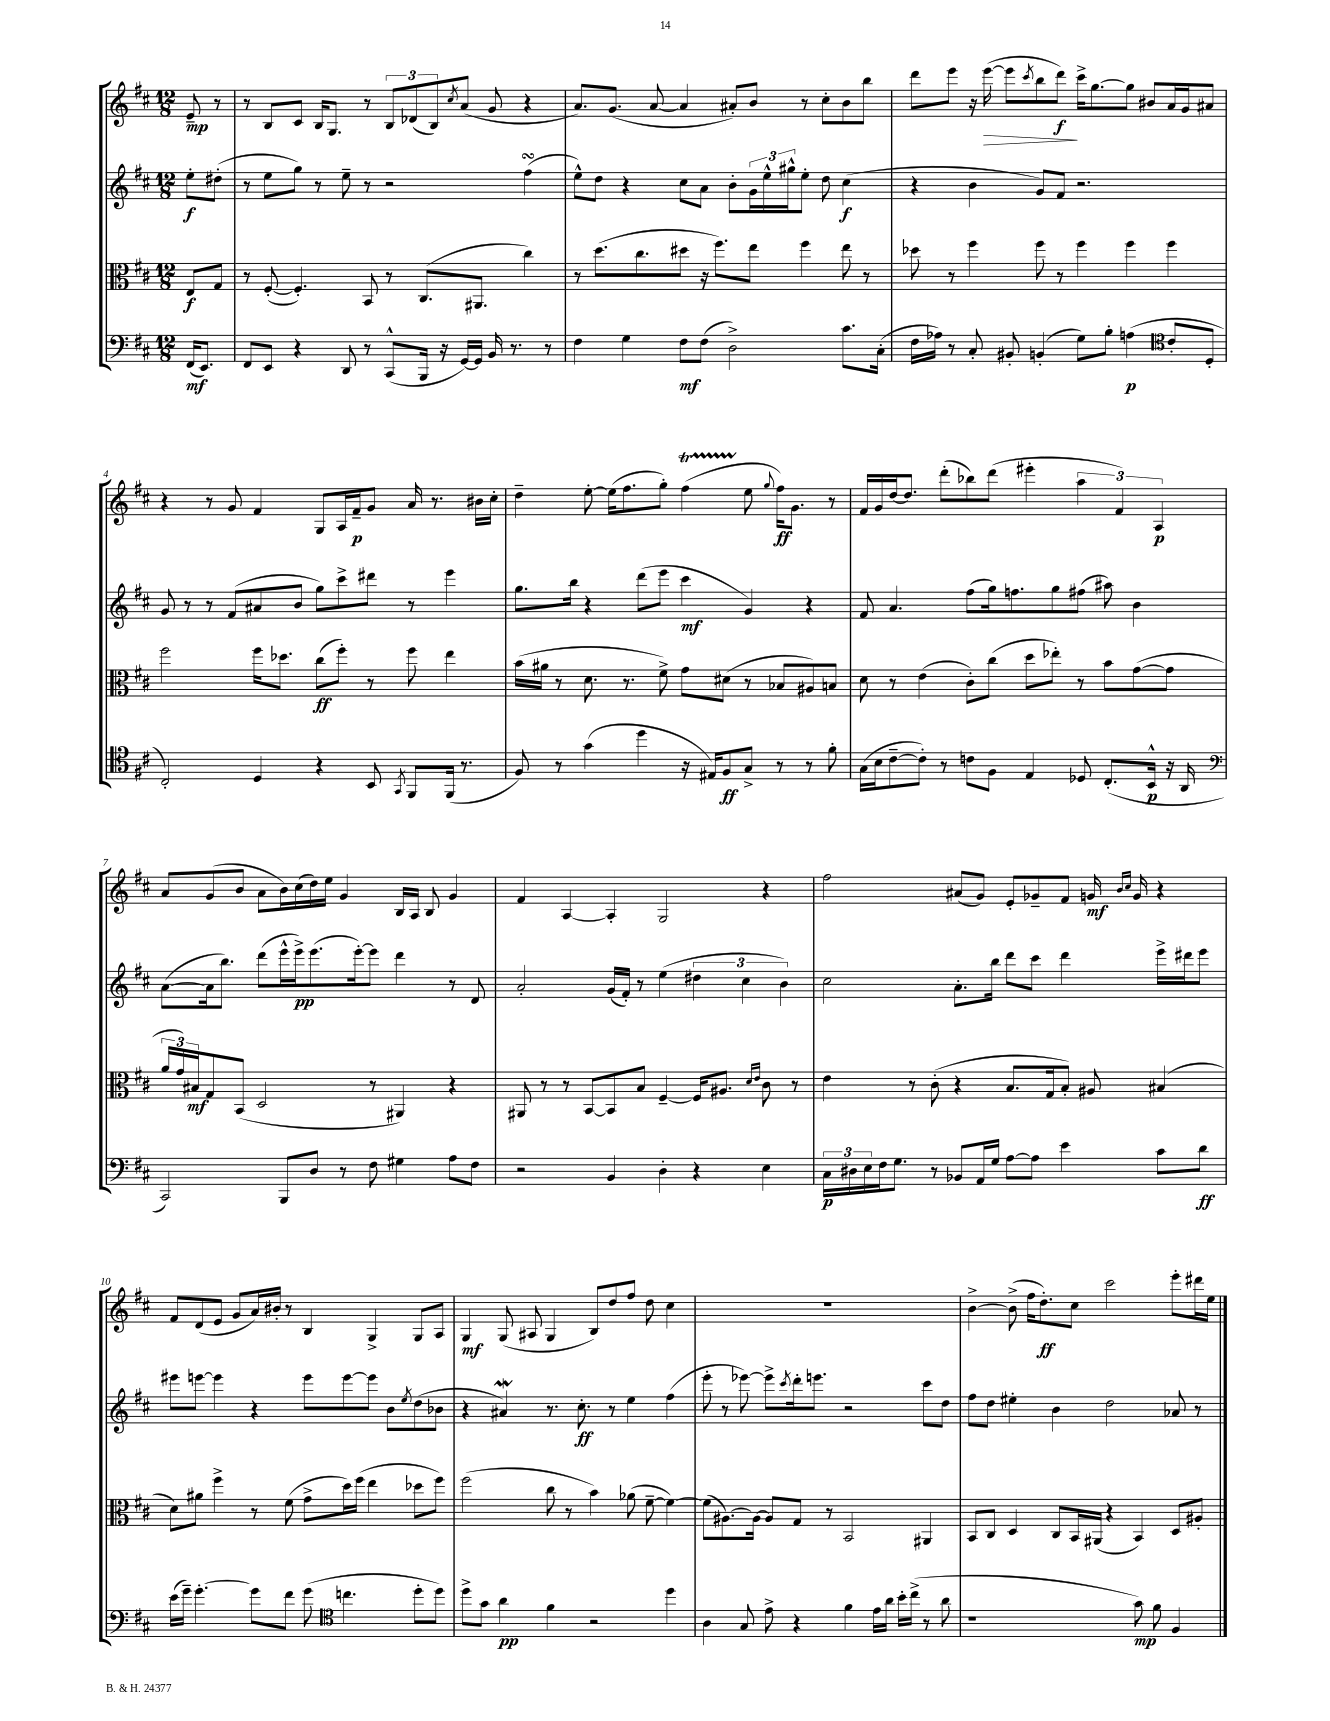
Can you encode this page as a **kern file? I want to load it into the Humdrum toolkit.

**kern	**kern	**kern	**kern
*staff4	*staff3	*staff2	*staff1
*clefF4	*clefC3	*clefG2	*clefG2
*k[f#c#]	*k[f#c#]	*k[f#c#]	*k[f#c#]
*M12/8	*M12/8	*M12/8	*M12/8
(16FF#/LK	8E/L	8ee'\L	8e~/
8.EE/J)	.	.	.
.	8G/J	(8dd#'\J	8r
=	=	=	=
8FF#/L	8r	8r	8r
8EE/J	([8F#'/	8ee\L	8B/L
4r	4.F#'/])	8gg\J)	8c#/J
.	.	8r	16B/LK
.	.	.	8.G/J
8DD/	.	8ee~\	.
8r	8BB/	8r	8r
(8CC#^^/L	8r	2r	12B/L
.	.	.	(12d-/
16BBB/Jk	(8.C#/L	.	.
.	.	.	12B/)
16r	.	.	.
.	.	.	8qcc#/
[16GG/LL)	.	.	(8a/J
16GG/]JJ	8.AA#/J	.	.
16BB/	.	.	8g/
8.r	.	.	.
.	4cc#\)	(4ff#\	4r
8r	.	.	.
=	=	=	=
4F#\	8r	8ee^^\L)	8.a/L)
.	(8.dd\L	8dd\J	.
.	.	.	(8.g/J
4G\	.	4r	.
.	8.cc#\	.	.
.	.	.	[8a/
8F#\L	8dd#\J	8cc#\L	4a/]
(8F#\J	16r	8a\J	.
.	8.ff#\L)	.	.
2D^\)	.	8b'\L	8a#'/L)
.	8ee\J	24g\L	8b/J
.	.	24ee^^\	.
.	.	24gg#^^\J	.
.	4ff#\	8ee'\J	8r
.	.	8dd\	8cc#'\L
8.c#\L	8ee\	(4cc#\	8b\
.	8r	.	8bb\J
(16C#'\Jk	.	.	.
=	=	=	=
16F#\LL	8dd-\	4r	8ddd\L
16A-\JJ)	.	.	.
8r	8r	.	8eee\J
8C#'/	4ff#\	4b\	16r
.	.	.	([16eee\
8BB#'/	.	.	8eee\]L
.	.	.	8qccc#/
(4BB'/	8ff#\	8g/L)	8bb\
.	8r	8f#/J	8ddd\J)
8G\L)	4ff#\	2.r	16ccc#^\LK
.	.	.	[8.gg\
8B'\J	.	.	.
(4A\	4ff#\	.	8gg\]J
.	.	.	8b#/L
*clefC4	*	*	*
8c#'/L	4ff#\	.	16a/L
.	.	.	16g/J
8D'/J	.	.	8a#/J
=	=	=	=
2C#'/)	2ff#\	8g/	4r
.	.	8r	.
.	.	8r	8r
.	.	(8f#/L	8g/
4D/	16ff#\LK	8a#/	4f#/
.	8.dd-\J	.	.
.	.	8b/J	.
4r	(8cc#\L	8gg\L)	8G/L
.	8ff#'\J)	8ccc#^\	16A/L
.	.	.	16f#~/J
8BB/	8r	8ddd#\J	8g/J
8qGG/	.	.	.
8FF#/L	8ff#\	8r	16a/
.	.	.	8.r
(16FF#/Jk	4ee\	4eee\	.
8.r	.	.	.
.	.	.	16b#\LL
.	.	.	16cc#'\JJ
=	=	=	=
8F#/)	(16b\LL	8.gg\L	4dd~\
.	16a#\JJ	.	.
8r	8r	.	.
.	.	16bb\Jk	.
(4g\	8.d\	4r	[8ee'\
.	.	.	(16ee\]LK
.	8.r	.	8.ff#\
4dd\	.	(8ddd\L	.
.	8f#^\)	8eee\J	8gg'\J)
16r	8g\L	4ccc#\	(4ff#\
16E#/LK)	.	.	.
8F#/	(8d#\J	.	.
8G^/J	8r	4g/)	8ee\
.	.	.	8qqgg/
8r	8B-/L	.	16ff#\LK)
.	.	.	8.g\J
8r	8A#/)	4r	.
8f#'\	8B/J	.	8r
=	=	=	=
(16G\LL	8d\	8f#/	16f#/LL
16B\J	.	.	16g/
[8c#~\	8r	4.a/	[16dd/J
.	.	.	8.dd/]J
8c#'\]J)	(4e\	.	.
8r	.	.	(8ddd'\L
8c\L	8c#'\L)	(8ff#\L	8bb-\)
8F#\J	(8cc#\J	16gg\k)	(8ddd\J
.	.	8.ff\	.
4E/	8dd\L	.	4eee#'\
.	8ee-'\J)	8gg\	.
8D-/	8r	(8ff#\J	6aa\
(8.C#'/L	8b\L	8aa#\)	.
.	.	.	6f#/)
.	([8g\	4b\	.
16BB^^/Jk	.	.	.
.	.	.	6A/
16r	8g\]J	.	.
16AA/	.	.	.
=	=	=	=
*clefF4	*	*	*
2CC#/)	24a/LL	([8a\L	8a/L
.	24g/)	.	.
.	24B#/J	.	.
.	8G/	16a\]k	(8g/
.	.	8.bb\J)	.
.	(8BB/J	.	8b/J
.	2D/	(8ddd\L	8a\L
8BBB/L	.	16eee^^\L	16b\L)
.	.	16eee^\J)	(16cc#\
8D/J	.	(8.eee\	16dd\)
.	.	.	16ee\JJ
8r	.	.	4g/
.	.	[16eee'\k)	.
8F#\	8r	8eee\]J	.
4G#\	4AA#/)	4ddd\	16B/LL
.	.	.	16A/JJ
.	.	.	8B/
8A\L	4r	8r	4g/
8F#\J	.	8d/	.
=	=	=	=
2r	8AA#/	2a'/	4f#/
.	8r	.	.
.	8r	.	[4A/
.	[8BB/L	.	.
4BB/	8BB/]	(16g/LL	4A'/]
.	.	16f#'/JJ)	.
.	8B/J	8r	.
4D'\	[4F#~/	(4ee\	2G/
4r	16F#/]LK	6dd#\	.
.	8.A#/J	.	.
.	.	6cc#\	.
.	16qqd/LL	.	.
.	16qqe/JJ	.	.
4E\	8c#\	.	4r
.	.	6b\)	.
.	8r	.	.
=	=	=	=
24C#\LL	4e\	2cc#\	2ff#\
24D#\	.	.	.
24E\	.	.	.
16F#\J	.	.	.
8.G\J	.	.	.
.	8r	.	.
8r	(8c#'\	.	.
8BB-/L	4r	8.a'\L	(8a#/L
16AA/L	.	.	8g/J)
16G/JJ	.	16bb\Jk	.
[8A\L	8.B/L	8ddd\L	8e'/L
8A\]J	.	8ccc#\J	8g-~/
.	16G/k	.	.
4e\	8B'/J)	4ddd\	8f#/J
.	8A#/	.	16g/
.	.	.	16qqb/LL
.	.	.	16qqcc#/JJ
.	.	.	16g/
8c#\L	(4B#/	16eee^\LL	4r
.	.	16ddd#\J	.
8d\J	.	8eee\J	.
=	=	=	=
(16e\LL	8d\L)	8eee#\L	8f#/L
16g~\JJ)	.	.	.
[4.g'\	8a#\J	[8eee\J	(8d/
.	4ff#^\	4eee\]	8e/J
.	.	.	8g/L
8g\]L	8r	4r	16a/L)
.	.	.	16b#'/JJ
8f#\J	(8f#\	.	8r
(8g\	8g^\L	8eee\L	4B/
*clefC4	*	*	*
4.cc\	16dd\L)	[8eee\	.
.	(16ff#\JJ	.	.
.	4ee\	8eee\]J	4G^/
.	.	8b\L	.
.	.	8qee/	.
8dd'\L	8dd-\L	(8dd\	8G/L
8dd\J)	8ff#\J)	8b-\J	8A/J
=	=	=	=
8dd^\L	(2ff#\	4r	4G/
8g\J	.	.	.
4a\	.	4a#/)	(8G/
.	.	.	8A#/
4f#\	8cc#\	8.r	4G/
.	8r	.	.
.	.	8.cc#'\	.
2r	4b\)	.	8B/L)
.	.	8r	8dd/
.	(8a-\	4ee\	8ff#/J
.	[8f#~\	.	8dd\
4dd\	4f#\_)	(4ff#\	4cc#\
=	=	=	=
4A\	(8f#\]L	8eee'\	1.r
.	[8.A#\)	8r	.
8G/	.	[8eee-\)	.
.	16A#\_Jk	.	.
8e^\	8A#/]L	8eee-^\]L	.
.	.	8qccc#/	.
4r	8G/J	16ddd'\k	.
.	.	8.eee\J	.
.	8r	.	.
4f#\	2BB/	2r	.
16e\LL	.	.	.
16a\JJ	.	.	.
16b'\LL	.	.	.
(16cc#^\JJ	.	.	.
8r	4AA#/	8ccc#\L	.
8a\	.	8dd\J	.
=	=	=	=
1r	8BB/L	8ff#\L	[4b^\
.	8C#/J	8dd\J	.
.	4D/	4ee#'\	(8b^\]
.	.	.	16ff#\LK
.	.	.	8.dd'\)
.	8C#/L	4b\	.
.	16BB/L	.	8cc#\J
.	(16AA#/JJ	.	.
.	4r	2dd\	2ccc#\
8g\)	4BB/)	.	.
8f#\	.	.	.
4F#/	8D/L	8a-/	8eee'\L
.	8A#'/J	8r	16ddd#\L
.	.	.	16ee\JJ
==	==	==	==
*-	*-	*-	*-
